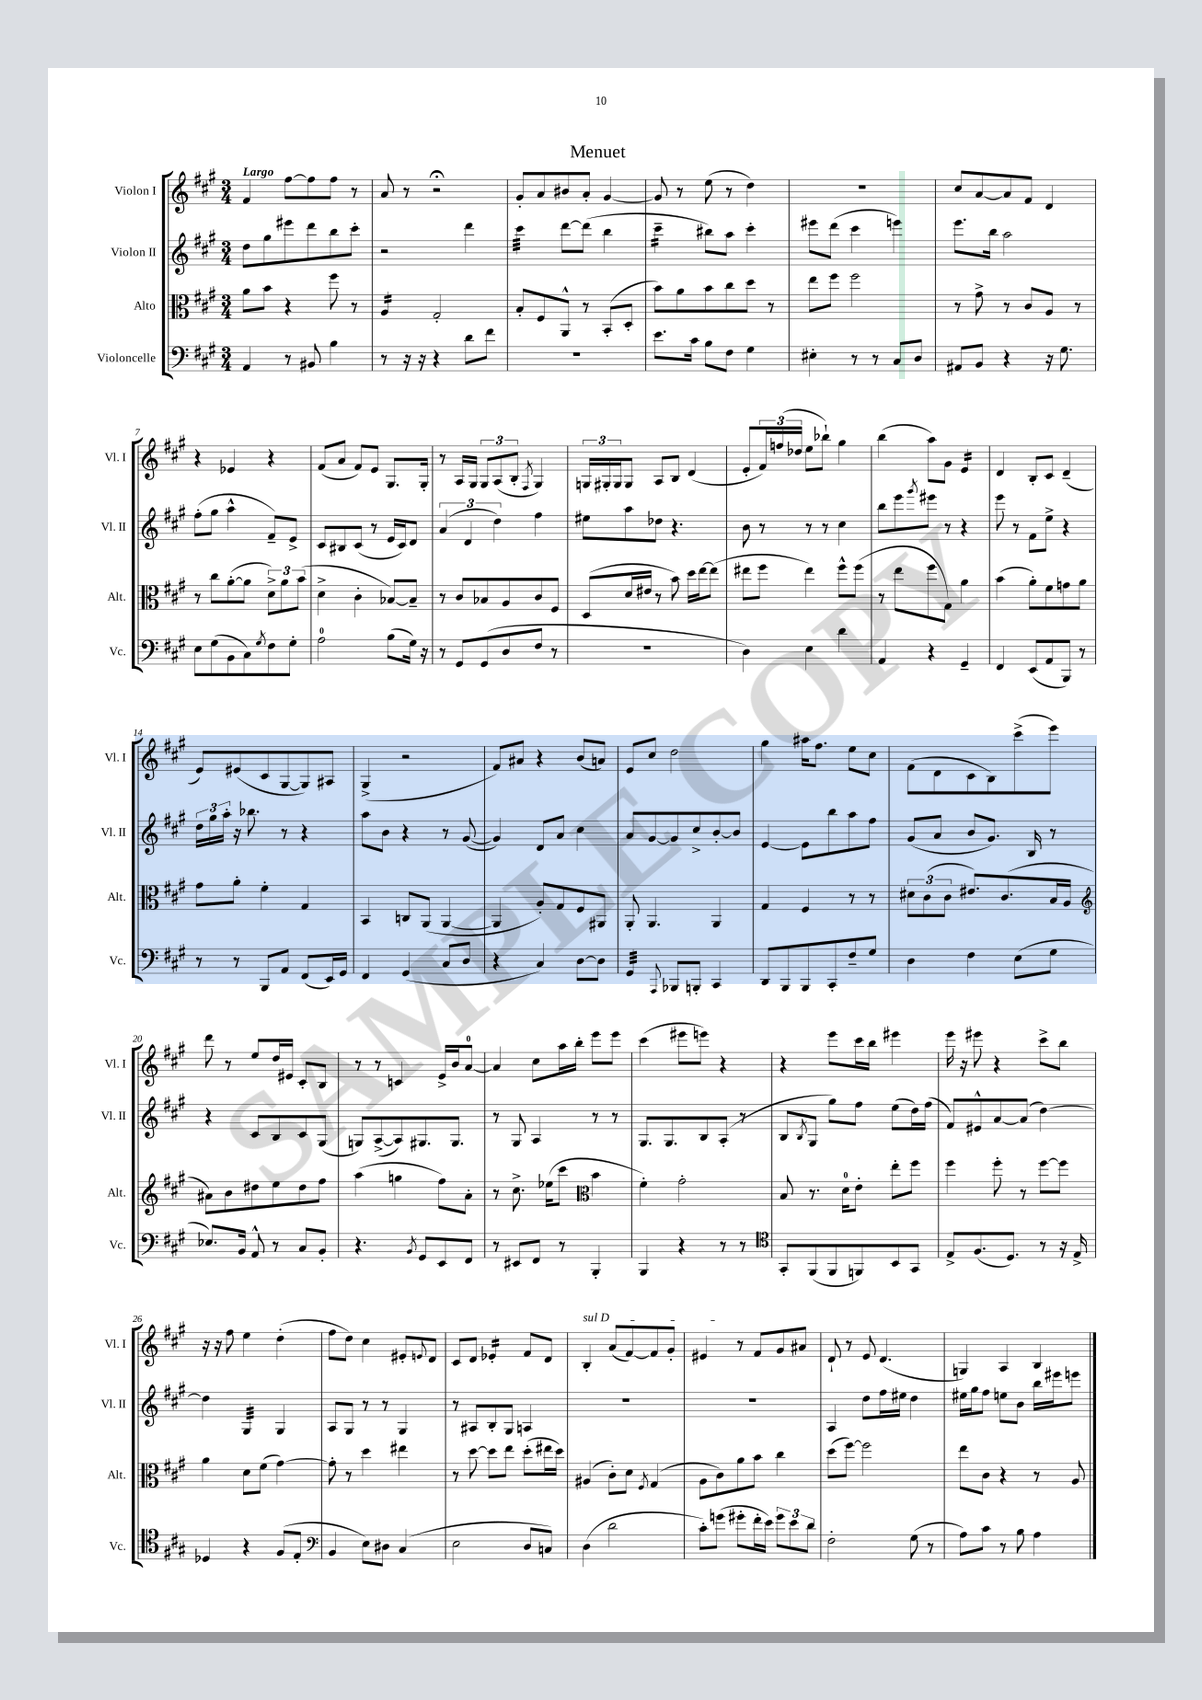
\header { title = "Menuet" }
<<
\new StaffGroup <<
\new Staff = "s0" \with { instrumentName = "Violon I" shortInstrumentName = "Vl. I" } {
    \clef treble \key a \major \numericTimeSignature \time 3/4 \tempo "Largo"
    fis'4 fis''8~ fis''8 fis''8 r8 |
    a'8 r8 r2\fermata |
    gis'8-. a'8 bis'8 a'8-. gis'4~ |
    gis'8 r8 e''8( r8 d''4) |
    R2. |
    cis''8 a'8~ a'8 fis'8 d'4 |
    r4 ees'4 r4 |
    fis'8( a'8 fis'8) e'8 gis8. gis16-. |
    r8 a16 gis16 \tuplet 3/2 { gis8 a8( b8-. } \acciaccatura { fis8 } gis4) |
    \tuplet 3/2 { g16 gis16-. gis16 } gis8 a8 b8 d'4( |
    e'8-. \tuplet 3/2 { fis'16) f''16( des''16 } e''8 bes''8-!) gis''4 |
    b''4( a''8) gis'8 e'4:16 |
    d'4 b8-. cis'8 d'4--( |
    e'8) eis'8( cis'8 gis8~ gis8) ais8 |
    gis4->( r2 |
    fis'8) ais'8 r4 b'8( a'8) |
    e'8 cis''8 d''2 |
    gis''4 ais''16 fis''8. e''8 cis''8 |
    fis'8( d'8 cis'8 b8) cis'''8->( e'''8) |
    d'''8 r8 e''8 d''16 eis'16 cis'8-. b8 |
    r8 r8 c'4 e'16-> b'16 a'8-0~ |
    a'4 cis''8 a''16 b''16-. e'''8 e'''8 |
    cis'''4( eis'''8 e'''8) r4 |
    r4 e'''8 cis'''16 b''16 eis'''4 |
    e'''16 r16 eis'''8 r4 cis'''8-> b''8 |
    r16 r16 fis''8 e''4 d''4-.( |
    fis''8 d''8) cis''4 eis'8-. \appoggiatura { e'8 } d'8 |
    cis'8 d'8 ees'4:16-. fis'8 d'8 |
    \once \override TextSpanner.bound-details.left.text = \markup { \italic "sul D" } b4-.\startTextSpan a'8( fis'8~) fis'8 gis'8-. |
    eis'4\stopTextSpan r8 fis'8 gis'8 ais'8 |
    d'8-! r8 e'8 d'4.( |
    g4) a4 b4 \bar "|." |
}
\new Staff = "s1" \with { instrumentName = "Violon II" shortInstrumentName = "Vl. II" } {
    \clef treble \key a \major \numericTimeSignature \time 3/4
    d''8 gis''8 eis'''8 d'''8 b''8 cis'''8-. |
    r2 d'''4 |
    cis'''4:32 d'''8~ d'''8( b''4 |
    cis'''4:16-- bis''8) a''8 cis'''4-. |
    eis'''8 d'''8( cis'''4 e'''4) |
    e'''8. b''16 a''2 |
    fis''8-.( gis''8 a''4-^ fis'8--) e'8-> |
    cis'8 bis8 cis'8( r8 e'16 cis'16) d'8 |
    \tuplet 3/2 { a'4( d'4 d''4) } fis''4 |
    eis''8 a''8 des''8 r4. |
    b'8 r8 r8 r8 cis''4 |
    b''8 e'''8 \acciaccatura { gis'''8 } eis'''8 r8 r4 |
    e'''8 r8 fis'8 e''8-> r4 |
    \tuplet 3/2 { d''16 gis''16 a''16-. } r16 bes''8. r8 r4 |
    a''8 b'8 r4 r8 gis'8~( |
    gis'4) d'8 a'8 cis''4 |
    a'8 gis'8~ gis'8 cis''8-> b'8~-. b'8 |
    e'4~ e'8 b''8 a''8 fis''8 |
    gis'8( a'8 b'8 gis'8.) b16 r8 |
    r4 cis'8 b8 cis'8 gis8( |
    g8) a8~->( a8) gis8. gis8. |
    r8 gis8 a4 r8 r8 |
    gis8. gis8. b8 a8-.( r8 |
    b8 \acciaccatura { b8 } gis8 gis''8) fis''8 e''8( d''16) fis''16( |
    fis'8) eis'8-^ a'8~ a'8( d''4~) |
    d''4 gis4:32 gis4 |
    a8 gis8 r8 r8 gis4 |
    r8 ais8 b8-. gis8 a4 |
    R2. |
    R2. |
    a4 d''8 fis''16 eis''16 d''4 |
    eis''16 gis''16 fis''8 e''8 b'8 b''16 eis'''16 e'''8 \bar "|." |
}
\new Staff = "s2" \with { instrumentName = "Alto" shortInstrumentName = "Alt." } {
    \clef alto \key a \major \numericTimeSignature \time 3/4
    a'8 b'8 r4 fis''8 r8 |
    a4:16 gis2-. |
    b8-. fis8 a,8-^ r8 b,8-.( d8-. |
    b'8) a'8 b'8 cis''8 d''8 r8 |
    e''8 fis''8 fis''2 |
    r8 gis'8-> r8 cis'8 a8 r8 |
    r8 cis''8 a'8~-.( a'8 \tuplet 3/2 { d'8->) a'8 b'8( } |
    d'4-> cis'4-. bes8~) bes8-- |
    r8 cis'8 bes8 a8 cis'8 fis8 |
    d8( d'16 eis'16 r8 b'8) d''16 e''16~ e''8( |
    eis''8 fis''8 eis''4) fis''8-^ fis''8( |
    r8 e''8 fis''8 gis8) a'4 |
    b'4( a'8-.) fis'8 g'8 a'8 |
    gis'8 a'8-. fis'4-. gis4 |
    b,4 c8 a,8( a,4~ |
    a,4 a8-.) gis8 fis8 ais,8 |
    a,8-. a,4. a,4 |
    gis4 fis4 r8 r8 |
    \tuplet 3/2 { dis'8 cis'8( cis'8 } eis'8.) cis'8.( b16 a16 |
    \clef treble ais'8) b'8 dis''8 e''8 dis''8 fis''8 |
    a''4( g''4 fis''8) a'8-. |
    r8 cis''8.-> ees''16( cis'''8 \clef alto b'4 |
    fis'4-.) gis'2-. |
    b8 r8. d'16-0 e'8-. e''8-. fis''8 |
    fis''4 fis''8-. r8 fis''8~ fis''8 |
    a'4 d'8 fis'8( gis'4~) |
    gis'8-. r8 d''4 eis''4 |
    r8 d''8~ d''8 e''8 d''8-.( eis''16 d''16) |
    ais4( cis'8-.) d'8 \acciaccatura { fis8 } gis4( |
    a8 cis'8) a'8 b'8 cis''4 |
    d''8( fis''8~) fis''2 |
    e''8 cis'8 r4 r8 a8 \bar "|." |
}
\new Staff = "s3" \with { instrumentName = "Violoncelle" shortInstrumentName = "Vc." } {
    \clef bass \key a \major \numericTimeSignature \time 3/4
    a,4 r8 bis,8 b4 |
    r8 r16 r16 r4 d'8 fis'8 |
    R2. |
    e'8. cis'16 b8 fis8 gis4 |
    eis4-. r8 r8 cis8 d8 |
    ais,8 b,8 r4 r16 gis8. |
    e8 gis8( b,8 cis8) \acciaccatura { gis8 } fis8 gis8-. |
    a2-0 b8( gis16) r16 |
    r8 gis,8 gis,8( d8 fis8 r8 |
    R2. |
    d4) e4 d'4 |
    a,4 r4 gis,4-- |
    fis,4 e,8( a,8 b,,8) r8 |
    r8 r8 b,,8 a,8 fis,8( e,16) gis,16 |
    fis,4 gis,4( cis8 d8 |
    r4 cis4) d8~ d8 |
    gis,4:32 \appoggiatura { a,,8 } bes,,8 b,,8-. cis,4 |
    d,8 b,,8 b,,8 cis,8-. fis8-- gis8 |
    d4 fis4 e8( gis8 |
    ees8.) b,16 a,8-^ r8 cis8 b,8-. |
    r4. \acciaccatura { b,8 } gis,8 e,8 fis,8 |
    r8 eis,8 fis,8 r8 b,,4-. |
    b,,4 r4 r8 r8 |
    \clef tenor gis,8-. fis,8( fis,8 f,8) b,8 gis,8 |
    e8-> fis8.( d8.) r8 r16 e16-> |
    des4 r4 fis8( e8-. |
    \clef bass b,4 e8) dis8 cis4( |
    e2 d8 c8) |
    d4( d'2 |
    cis'8-.) g'8( gis'8-. fis'16-. e'16) \tuplet 3/2 { gis'8 e'8 d'8 } |
    fis2-. gis8( r8 |
    a8) cis'8 r8 b8 a4 \bar "|." |
}
>>
>>
